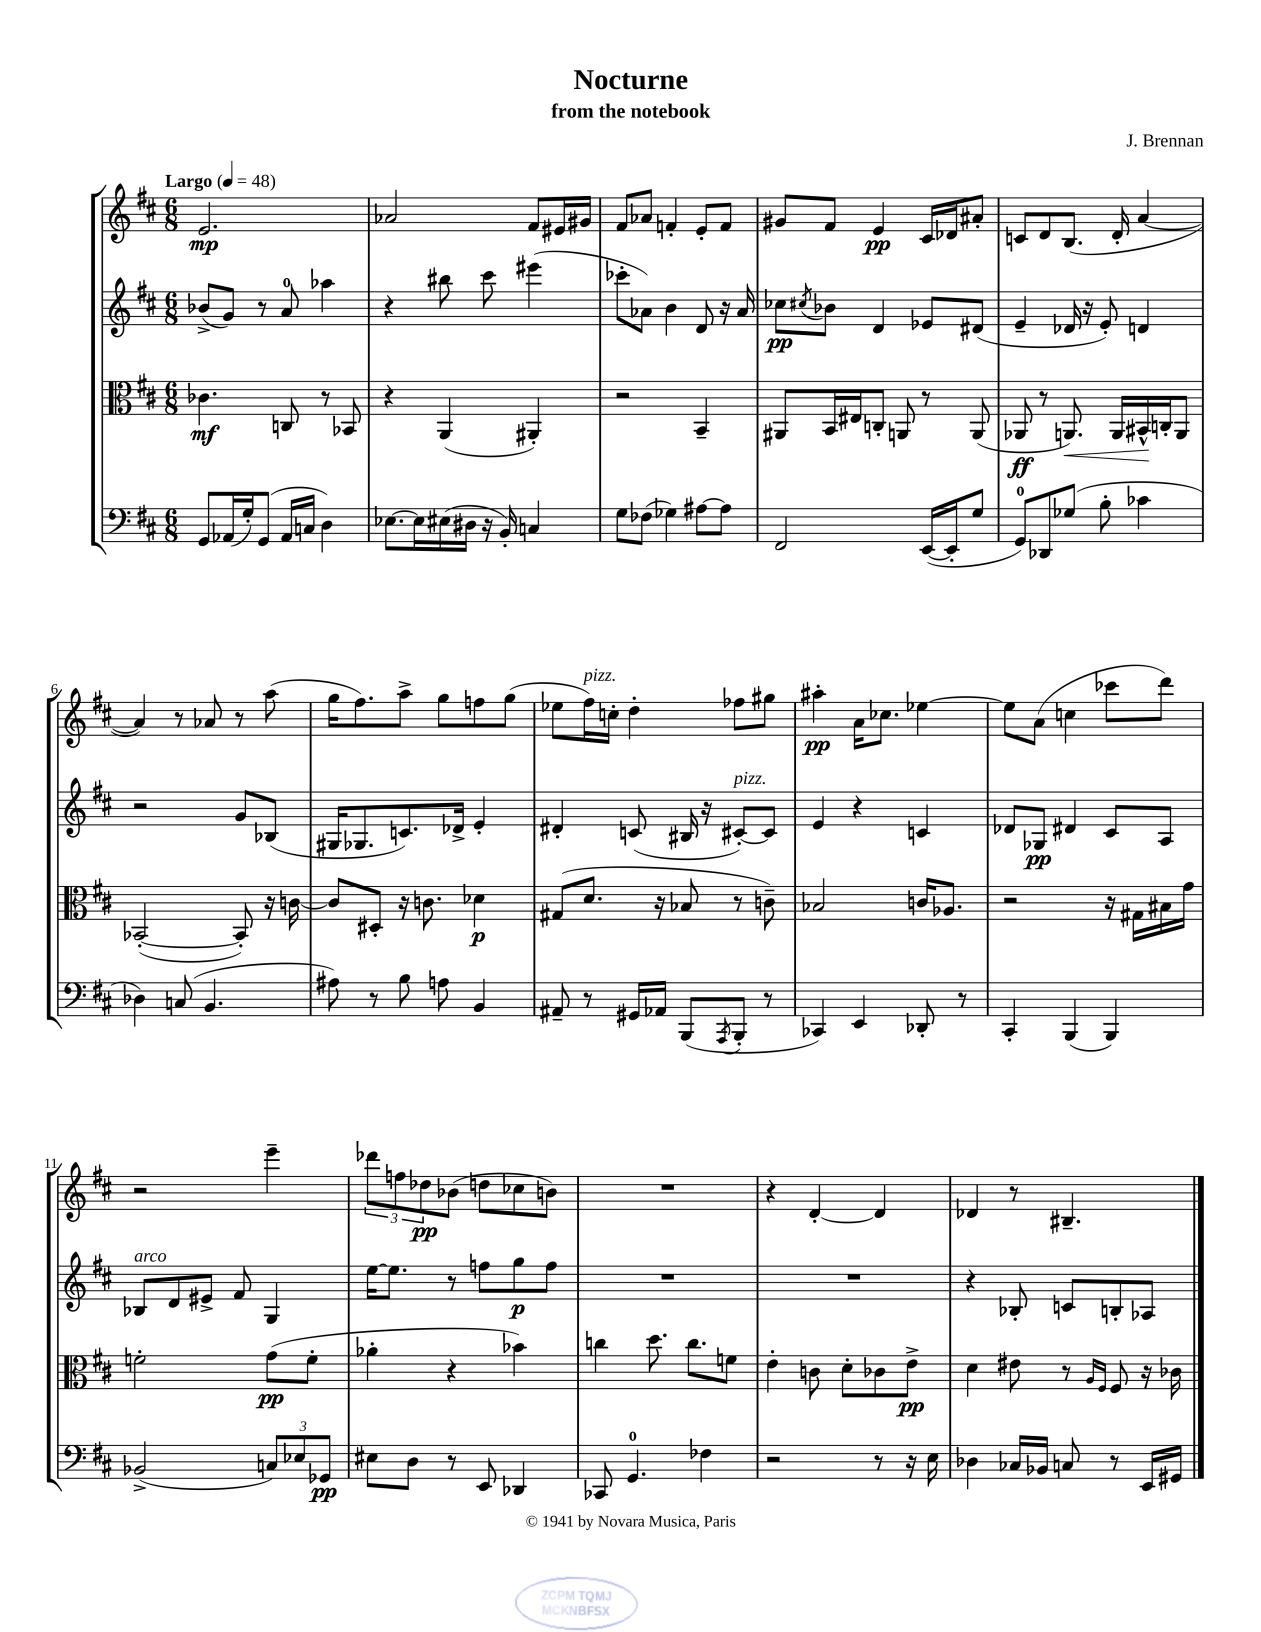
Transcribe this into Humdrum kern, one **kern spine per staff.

**kern	**kern	**kern	**kern
*staff4	*staff3	*staff2	*staff1
*clefF4	*clefC3	*clefG2	*clefG2
*k[f#c#]	*k[f#c#]	*k[f#c#]	*k[f#c#]
*M6/8	*M6/8	*M6/8	*M6/8
*MM48	*MM48	*MM48	*MM48
8GG	4.c-	(8b-^	2.e
(16AA-	.	8g)	.
16G')	.	.	.
(8GG	.	8r	.
16AA-	8C	8a	.
16C	.	.	.
4D)	8r	4aa-	.
.	8BB-	.	.
=	=	=	=
[8.E-	4r	4r	2a-
16E-]	.	.	.
(16E#	(4AA	8bb#	.
16D#	.	.	.
16r	.	8ccc#	.
16BB')	.	.	.
4C	4AA#')	(4eee#	8f#
.	.	.	16e#
.	.	.	16g#
=	=	=	=
8G	2r	8ccc-'	8f#
(8F-	.	8a-)	8a-
4G-)	.	4b	4f'
[8A#	4BB~	8d	8e'
8A#]	.	16r	8f
.	.	16a-	.
=	=	=	=
2FF#	8AA#	8cc-	8g#
.	.	8qcc#	.
.	16BB	8b-	8f#
.	16E#	.	.
.	8C'	4d	4e
.	8AA	.	.
([16EE	8r	8e-	16c#
16EE']	.	.	16d-
8G	(8AA	(8d#	8a#'
=	=	=	=
8GG)	8AA-	4e~	8c
8DD-	8r	.	8d
(8G-	8.AA)	16d-	(8.B
.	.	16r	.
8B'	.	8e')	.
.	16AA	.	16d'
4c-	16BB#^^	4d	[4a
.	16C'	.	.
.	8AA	.	.
=	=	=	=
4D-)	([2BB-'	2r	4a])
(8C	.	.	8r
4.BB	.	.	8a-
.	8BB-'])	8g	8r
.	16r	(8B-	(8aa
.	[16c	.	.
=	=	=	=
8A#)	8c]	16G#	16gg
.	.	8.G-	8.ff#)
8r	8D#'	.	.
8B	16r	8.c)	8aa^
.	8.c	.	.
8A	.	.	8gg
.	.	16d-^	.
4BB	4d-	4e'	8ff
.	.	.	(8gg
=	=	=	=
8AA#~	(8G#	4d#'	8ee-
8r	8.d	.	16ff#)
.	.	.	16cc'
16GG#	.	(8c	4dd'
16AA-	16r	.	.
(8BBB	8B-	16B#	.
.	.	16r	.
8qAAA	.	.	.
8BBB'	8r	[8c#')	8ff-
8r	8c~)	8c#]	8gg#
=	=	=	=
4CC-)	2B-	4e	4aa#'
4EE	.	4r	16a
.	.	.	8.cc-
8DD-'	16c	4c	[4ee-
.	8.A-	.	.
8r	.	.	.
=	=	=	=
4CC#'	2r	8d-	8ee-]
.	.	8G-	(8a
(4BBB	.	4d#	4cc
4BBB)	16r	8c#	8ccc-
.	16G#	.	.
.	16B#	8A	8ddd)
.	16g	.	.
=	=	=	=
(2BB-^	2f'	8B-	2r
.	.	8d	.
.	.	8e#^	.
.	.	8f#	.
12C)	(8g	4G	4eee~
12E-	.	.	.
.	8f'	.	.
12GG-	.	.	.
=	=	=	=
8E#	4a-'	[16ee	12ddd-
.	.	8.ee]	.
.	.	.	12ff
8D	.	.	.
.	.	.	12dd-
8r	4r	8r	(8b-
8EE	.	8ff	8dd
4DD-	4b-)	8gg	8cc-
.	.	8ff	8b)
=	=	=	=
8CC-	4cc	2.r	2.r
4.GG	.	.	.
.	8.dd	.	.
.	8.cc	.	.
4F-	.	.	.
.	8f	.	.
=	=	=	=
2r	4e'	2.r	4r
.	8c	.	[4d'
.	8d'	.	.
8r	8c-	.	4d]
16r	8e^	.	.
16E	.	.	.
=	=	=	=
4D-	4d	4r	4d-
16C-	8e#	8B-'	8r
16BB-	.	.	.
8C	8r	8c	4.B#~
.	16qqA	.	.
.	16qqF#	.	.
8r	8F#	8B'	.
16EE	16r	8A-	.
16GG#	16c-	.	.
==	==	==	==
*-	*-	*-	*-
